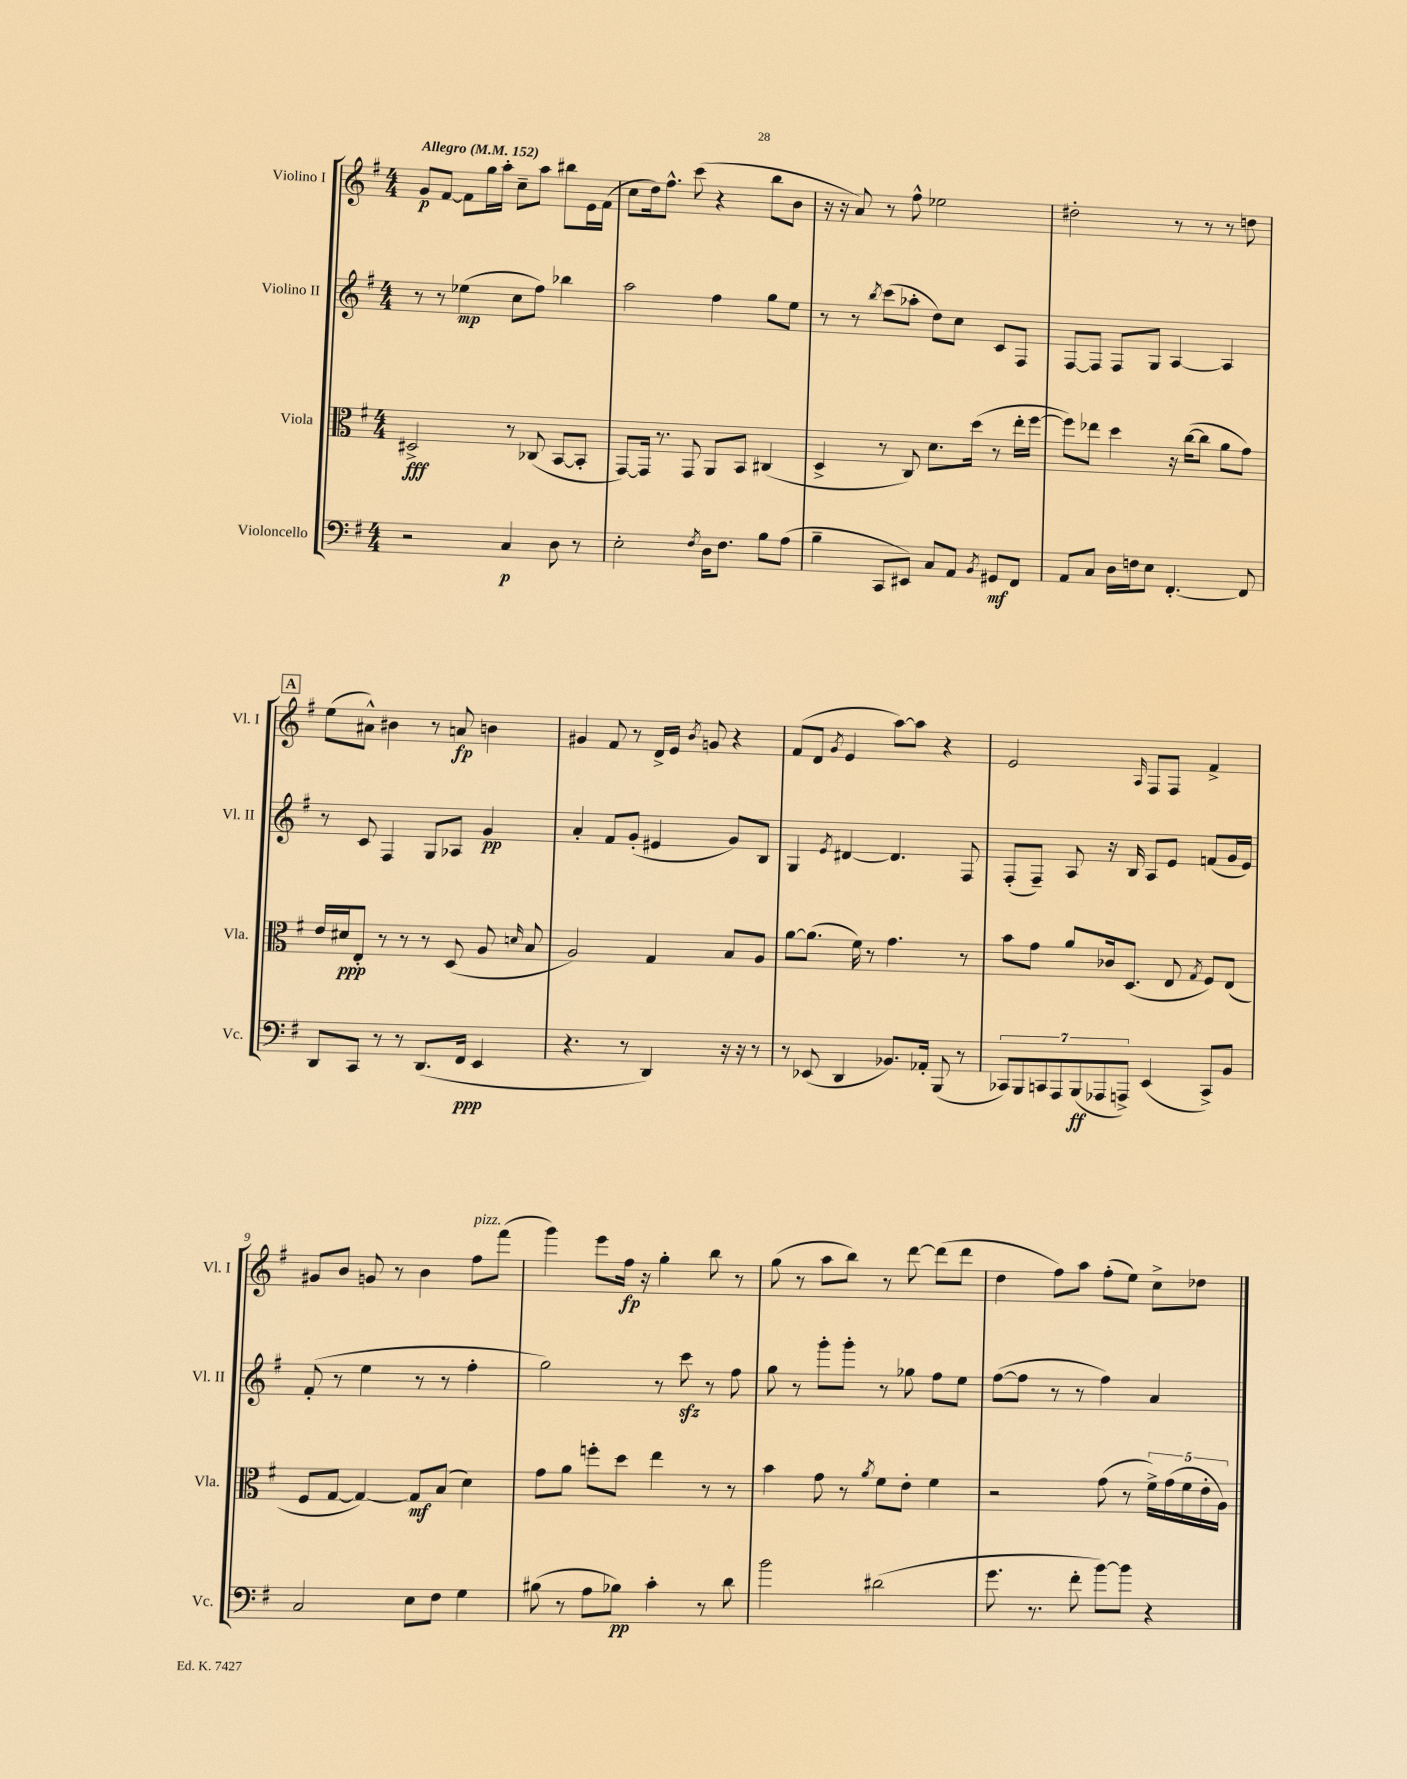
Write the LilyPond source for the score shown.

<<
\new StaffGroup <<
\new Staff = "s0" \with { instrumentName = "Violino I" shortInstrumentName = "Vl. I" } {
    \clef treble \key g \major \numericTimeSignature \time 4/4 \tempo "Allegro" 4 = 152
    \autoBeamOff g'8[\p fis'8]~ fis'8[ g''16 a''16]-. c''8[-- a''8] bis''8[ e'16 fis'16]( |
    c''8[ d''16) fis''8.]-^ c'''8( r4 b''8[ b'8] |
    r16 r16 a'8) r8 fis''8-^ ees''2 |
    dis''2-. r8 r8 r8 d''8 |
    \mark \markup { \box "A" } e''8[( ais'8]-^) bis'4 r8 a'8\fp b'4 |
    gis'4 fis'8 r8 d'16[-> e'16] \acciaccatura { b'8 } g'8 r4 |
    fis'8[( d'8] \acciaccatura { g'8 } e'4 a''8[~) a''8] r4 |
    e'2 \grace { a16 } fis8[ fis8] fis'4-> |
    gis'8[ b'8] g'8 r8 b'4 fis''8[^\markup { \italic "pizz." } fis'''8]( |
    g'''4) e'''8[ fis''16]\fp r16 g''4-. b''8 r8 |
    g''8( r8 a''8[ b''8]) r8 d'''8~ d'''8[( d'''8] |
    d''4 fis''8[) a''8] fis''8[-.( e''8]) c''8[-> des''8] \bar "|." |
}
\new Staff = "s1" \with { instrumentName = "Violino II" shortInstrumentName = "Vl. II" } {
    \clef treble \key g \major \numericTimeSignature \time 4/4
    \autoBeamOff r8 r8 ees''4\mp( c''8[ fis''8]) bes''4 |
    a''2 fis''4 g''8[ e''8] |
    r8 r8 \acciaccatura { b''8 } c'''8[( aes''8]-. d''8[) c''8] c'8[ fis8] |
    fis8[~ fis8] fis8[ g8] a4~ a4 |
    \mark \markup { \box "A" } r8 c'8 fis4 g8[ aes8] g'4\pp |
    a'4-. fis'8[ g'8]-.( eis'4 g'8[) b8] |
    g4 \acciaccatura { e'8 } dis'4~ dis'4. fis8 |
    fis8[-.( fis8]--) a8 r16 b16 a8[ e'8] f'8[( g'16 e'16]) |
    fis'8-.( r8 e''4 r8 r8 fis''4-. |
    g''2) r8 c'''8\sfz r8 fis''8 |
    g''8 r8 g'''8[-. g'''8]-. r8 ges''8 fis''8[ e''8] |
    fis''8[~( fis''8] r8 r8 fis''4) a'4 \bar "|." |
}
\new Staff = "s2" \with { instrumentName = "Viola" shortInstrumentName = "Vla." } {
    \clef alto \key g \major \numericTimeSignature \time 4/4
    \autoBeamOff dis2->\fff r8 ces8( b,8[~ b,8]-. |
    g,8[~) g,16] r8. g,8 a,8[ b,8] cis4( |
    d4-> r8 c8) d'8.[ d''16]( r8 e''16[-. fis''16]~ |
    fis''8[) ees''8] d''4 r16 c''16[~( c''8] a'8[ g'8]) |
    \mark \markup { \box "A" } e'16[ dis'16\ppp e8]-. r8 r8 r8 d8( a8 \grace { d'16 } b8 |
    a2) g4 b8[ a8] |
    a'8[~ a'8.]( fis'16) r8 g'4. r8 |
    b'8[ g'8] a'8[ ces'16 d8.]( e8 \acciaccatura { g8 } fis8[) e8]( |
    fis8[ g8]~ g4~) g8[\mf b8]( d'4) |
    g'8[ a'8] f''8[-. d''8] e''4 r8 r8 |
    b'4 g'8 r8 \acciaccatura { a'8 } fis'8[ e'8]-. fis'4 |
    r2 g'8( r8 \tuplet 5/4 { fis'16[->) g'16( fis'16 e'16-. a16]) } \bar "|." |
}
\new Staff = "s3" \with { instrumentName = "Violoncello" shortInstrumentName = "Vc." } {
    \clef bass \key g \major \numericTimeSignature \time 4/4
    \autoBeamOff r2 c4\p d8 r8 |
    e2-. \acciaccatura { fis8 } d16[ fis8.] b8[ a8]( |
    b4-- c,8[ eis,8]) c8[ a,8] \acciaccatura { b,8 } gis,8[\mf fis,8] |
    a,8[ c8] d16[ f16 e8] fis,4.~-. fis,8 |
    \mark \markup { \box "A" } d,8[ c,8] r8 r8 d,8.[( fis,16]\ppp e,4 |
    r4. r8 d,4) r16 r16 r8 |
    r8 ees,8( d,4 bes,8.[) aes,16]-. b,,8( r8 |
    \tuplet 7/4 { ces,8[) b,,8 c,8 a,,8 b,,8\ff( aes,,8 a,,8]->) } e,4( c,8[->) b,8] |
    c2 e8[ fis8] g4 |
    bis8( r8 a8[ bes8]\pp) c'4-. r8 d'8 |
    b'2 dis'2( |
    g'8. r8. fis'8-. b'8[~) b'8] r4 \bar "|." |
}
>>
>>
